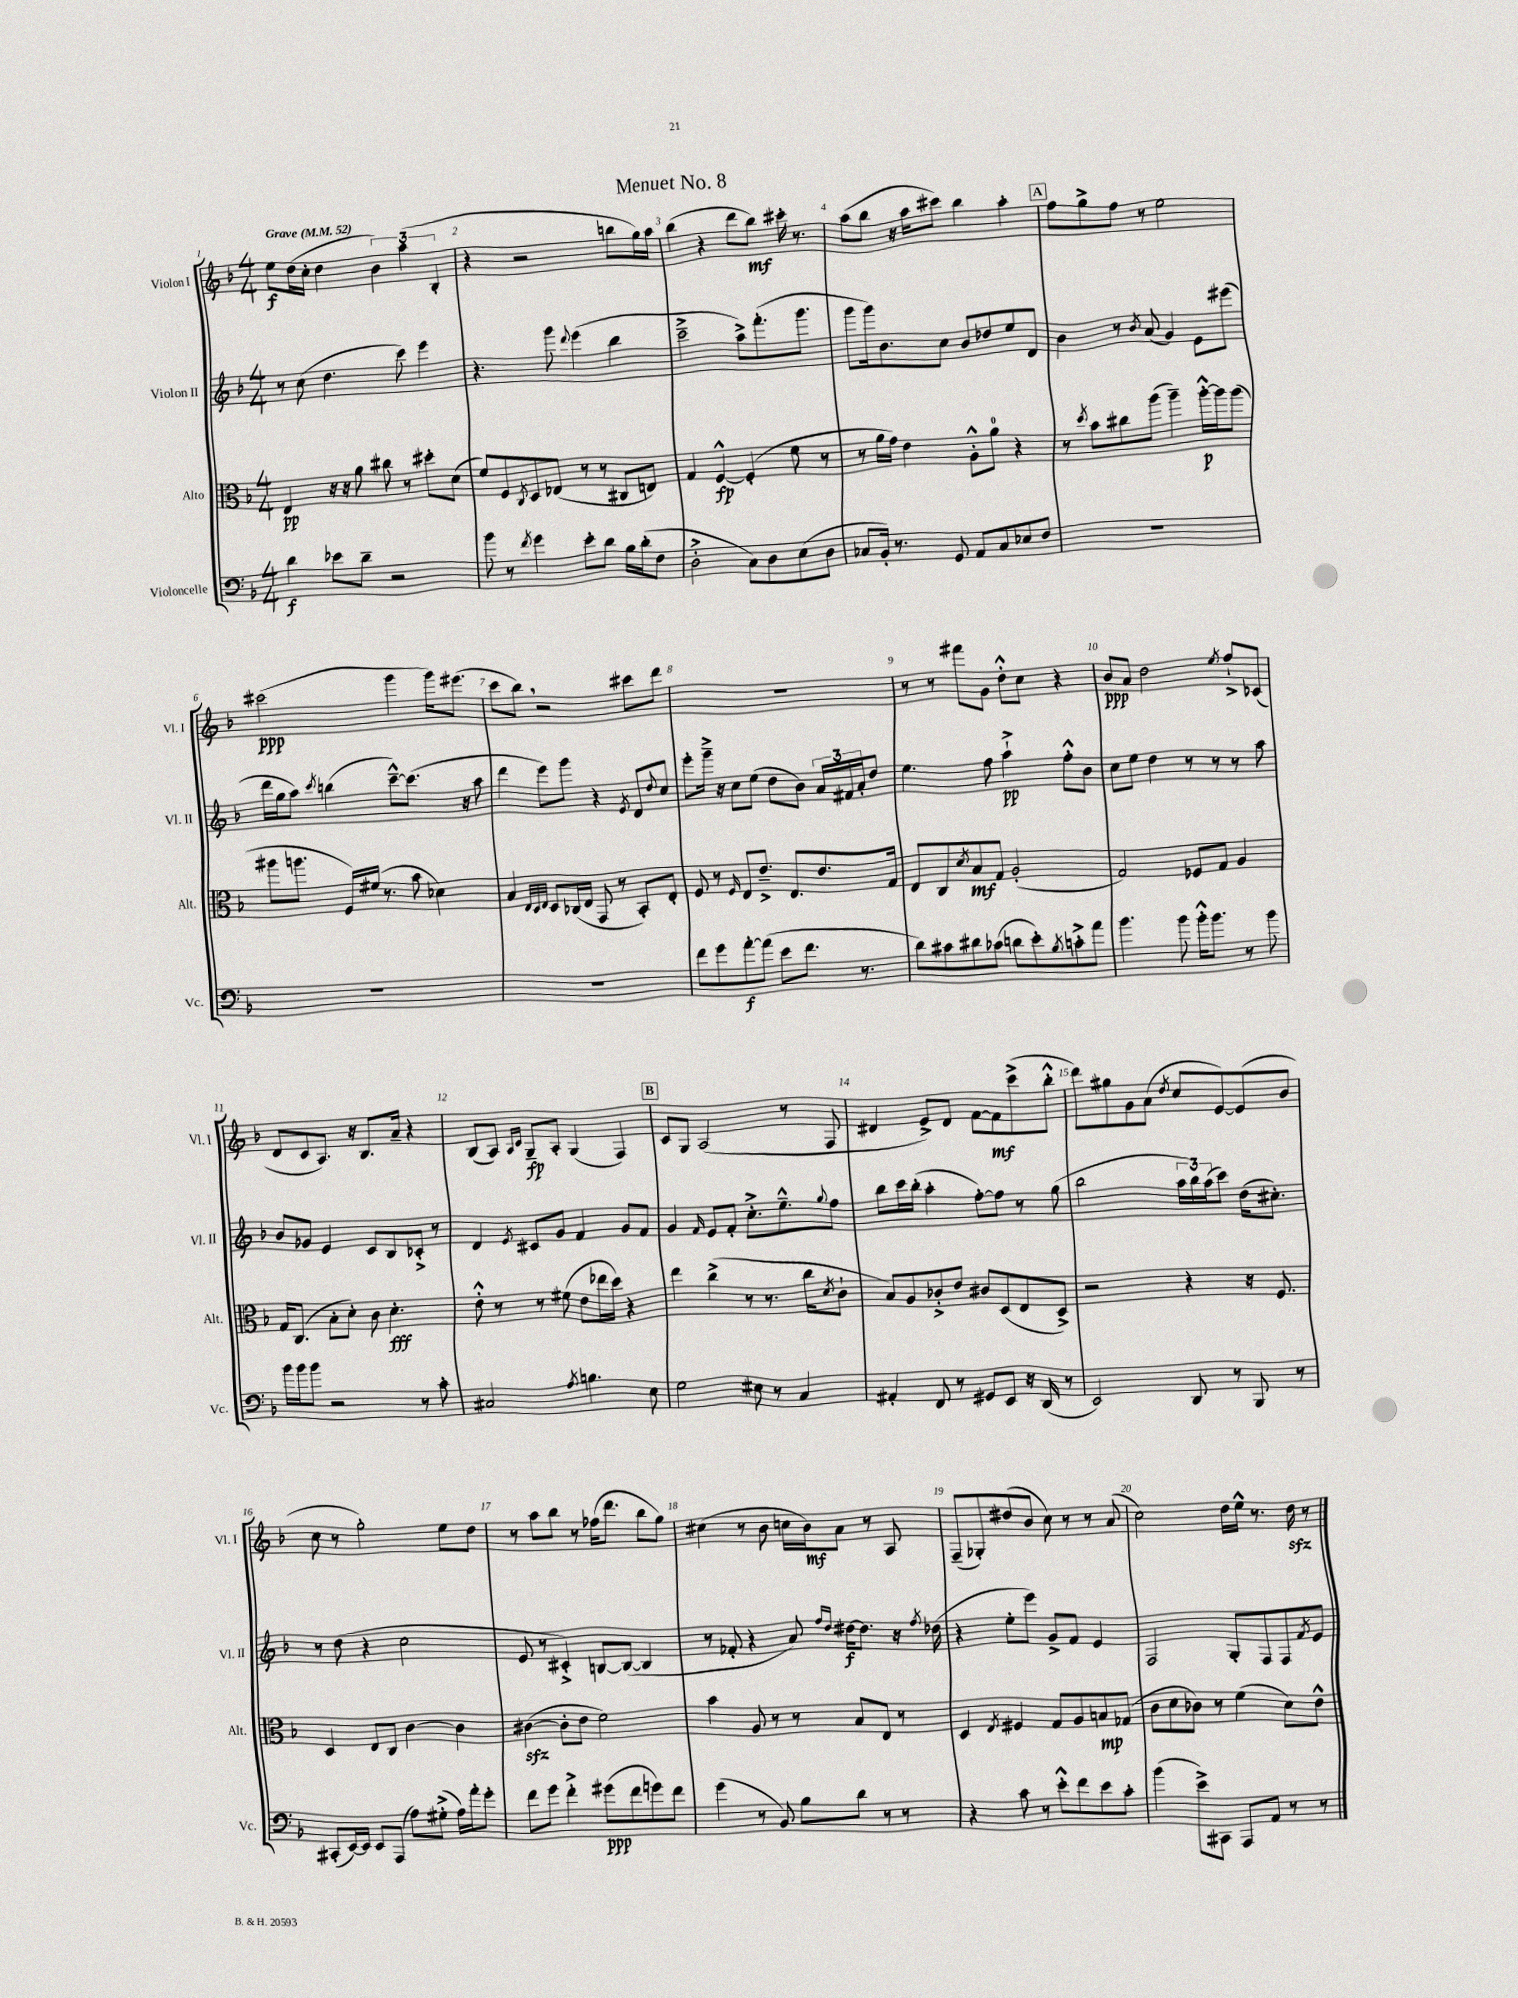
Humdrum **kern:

**kern	**kern	**kern	**kern
*staff4	*staff3	*staff2	*staff1
*clefF4	*clefC3	*clefG2	*clefG2
*k[b-]	*k[b-]	*k[b-]	*k[b-]
*M4/4	*M4/4	*M4/4	*M4/4
*MM52	*MM52	*MM52	*MM52
4d	4E	8r	8ee
.	.	(8cc	(16dd
.	.	.	16cc'
8e-	16r	4.dd	4dd
.	16r	.	.
8d~	8a	.	.
2r	8cc#	.	6b-)
.	8r	8ccc)	.
.	.	.	(6aa
.	8dd#'	4eee	.
.	.	.	6B-'
.	(8d	.	.
=	=	=	=
8b-	8f)	4.r	4r
8r	8F	.	.
8qf	8qC	.	.
4g	8D	.	2r
.	(8E-	8ggg	.
.	.	8qqddd	.
8e'	8r	(4eee	.
8d	8r	.	.
16B-	8C#	4bb-	8bb
(16d'	.	.	.
8F	8E)	.	16gg)
.	.	.	16aa
=	=	=	=
2D'^	4G	2ccc~^	(4bb-
.	[4F^^	.	4r
8C)	(4F']	8aa^)	8ddd
8D	.	(8.fff'	8bb-)
(8E	8f	.	16ccc#'
.	.	8.ggg	8.r
8D	8r	.	.
=	=	=	=
8C-	8r	8ggg	(8aa
16BB-')	16a	16ggg)	8bb-
8.r	16g)	8.b-	.
.	4e	.	16r
.	.	.	16aa
8GG	.	8cc	8ccc#)
8AA	8A'^^	8b-	4bb-
8C-	8a	8dd-	.
8E-	4r	8ee	4aa'
8F	.	8d	.
=	=	=	=
1r	8r	4b-	8ff
.	8qdd	.	.
.	8b-	.	8gg^
.	8cc#	8r	8ff
.	.	8qb-	.
.	(8aa	(8a	8r
.	4aa~)	4g)	2ee
.	[16aa'^^	8e	.
.	16aa]	.	.
.	(8aa	(8eee#	.
=	=	=	=
1r	8aa#	16ddd	(2ccc#
.	.	16gg	.
.	8.aa	8aa)	.
.	.	8qccc	.
.	.	(4bb	.
.	16F)	.	.
.	(16f#	.	.
.	8.r	.	.
.	.	[8ccc~^^)	4ggg
.	8b-	(8.ccc]	.
.	4d-)	.	16ggg)
.	.	16r	(8.eee#
.	.	8aa	.
=	=	=	=
1r	4B-	4ddd	8ccc
.	.	.	8bb-)
.	32qqE	.	.
.	32qqD	.	.
.	32qqE	.	.
.	8D	8eee)	2r
.	(16C-	8ggg	.
.	16E	.	.
.	8GG	4r	.
.	8r	.	.
.	.	8qe	.
.	8BB-')	8d	8ccc#
.	.	8qqdd	.
.	8E'	8cc	8ddd
=	=	=	=
8f	8F	8eee'	1r
8g	8r	16ggg~^	.
.	.	16r	.
.	16qqF	.	.
[8a'	8E	8cc	.
(8a]	8.e~^	(8ee	.
8e	.	8dd	.
.	8.E	.	.
8.f	.	8b-)	.
.	8.e	24a	.
.	.	24f#	.
8.r	.	.	.
.	.	24a'	.
.	.	8dd	.
.	16G	.	.
=	=	=	=
8d)	8E	4.ee	8r
8c#	8C	.	8r
.	8qd	.	.
8d#	8B-	.	8fff#
(8c-	8G	8ff	8g
8d	(2A'	4aa`^	8dd'^^
8e')	.	.	8cc
8qB-	.	.	.
8c'^	.	8ff'^^	4r
8a	.	8b-	.
=	=	=	=
4.b-	2G)	8cc	8b-
.	.	8ee	8a
.	.	4dd	2dd
8b-	.	.	.
16b-'^^	8F-	8r	.
8.b-	.	.	.
.	8G	8r	.
.	.	.	8qee
8r	4A	8r	8ff`^
8b-	.	8aa	(8c-
=	=	=	=
16b-	16G	8b-	8d
16b-	(8.C	.	.
8b-	.	8g-	8c
2r	8B-'	4e	8.A)
.	8d')	.	.
.	.	.	16r
.	8c	8c	8.B-
.	4.d'	8B-	.
.	.	.	16a~
8r	.	8c-'^	4r
8c'	.	8r	.
=	=	=	=
2C#	8e'^^	4d	(8B-
.	8r	.	8A)
.	.	.	16qqA
.	.	8qe	16qqc
.	8r	8c#	8G~
.	(8f#	8g	8A'
8qA	.	.	.
4.B	8e	4f	(4G
.	16ee-	.	.
.	16dd)	.	.
.	4r	8g	4F)
8E	.	8f	.
=	=	=	=
2G	4ee	4g	8c
.	.	.	8G
.	.	16qqf	.
.	(4cc^	8e	(2A
.	.	8f'	.
8E#	8r	8.cc'^	.
8r	8.r	.	.
.	.	8.ee~^^	.
4C	.	.	8r
.	16cc	.	.
.	8qd	8qqgg	.
.	8c`	8ff	8F
=	=	=	=
4AA#'	8B-)	8bb-	4d#
.	8A	16ccc	.
.	.	(16bb-'	.
8FF	8c-'^	4aa'	8e^)
8r	8e	.	8d#
8GG#	8c#	[8ff')	[8f
8EE	(8D	8ff]	8f]
16r	8E	8r	(8ccc^
(16DD	.	.	.
8r	8D^)	(8gg	8bb-'^^
=	=	=	=
2EE)	2r	2bb-	8ddd)
.	.	.	8gg#
.	.	.	8g
.	.	.	(8a
.	.	.	8qdd
8DD	4r	24aa	8cc
.	.	24bb-)	.
.	.	(24aa	.
8r	.	8ccc)	[8e)
8BBB-	16r	(16dd	(8e]
.	8.F	8.cc#')	.
8r	.	.	8b-
=	=	=	=
(8CC#'	4D	8r	8cc
[16EE)	.	(8dd	8r
16EE]	.	.	.
8EE	8E	4r	2gg')
(8AAA	8C	.	.
8A)	[4c	2cc	.
(8G#'^	.	.	.
16A)	4c]	.	8ee
16a'	.	.	.
8g'	.	.	8dd
=	=	=	=
8f	([4c#	8e	8r
8g	.	8r	8aa
4f'^	8c#']	4c#'^)	8bb-
.	8e	.	8r
(8g#	2f)	[8B	(16ff-
.	.	.	8.ddd
8f	.	(8B_	.
8g)	.	4B]	8bb-
8f	.	.	8gg)
=	=	=	=
(4g	4b-	8r	(4cc#
.	.	8f-'	.
8r	8A	4r	8r
8BB-)	8r	.	8b-
8B-	8r	8a)	16cc
.	.	.	16b-)
.	.	16qqff	.
.	.	16qqdd	.
8d	8B-	[16dd#	8a
.	.	8.dd#]	.
8r	8E	.	8r
8r	8r	16r	8A
.	.	8qff	.
.	.	(16dd-	.
=	=	=	=
4r	4D	4r	(8F~
.	.	.	8G-')
.	8qE	.	.
8c	4F#	8ee'	(8dd#
8r	.	8eee)	8b-
8e'^^	8G	8g^	8cc)
8f	8A	8f	8r
8e	8B	4e	8r
8c'	(8G-	.	(8a
=	=	=	=
(4b-	8c	2F	2cc)
.	8d	.	.
8e^)	8c-)	.	.
8CC#	8r	.	.
8AAA	(4f	8G'	16dd
.	.	.	16ee^^
8AA	.	8F	8.r
8r	8d)	8F	.
.	.	.	16dd
.	.	8qf	.
8r	8e^^	8e	8r
==	==	==	==
*-	*-	*-	*-
